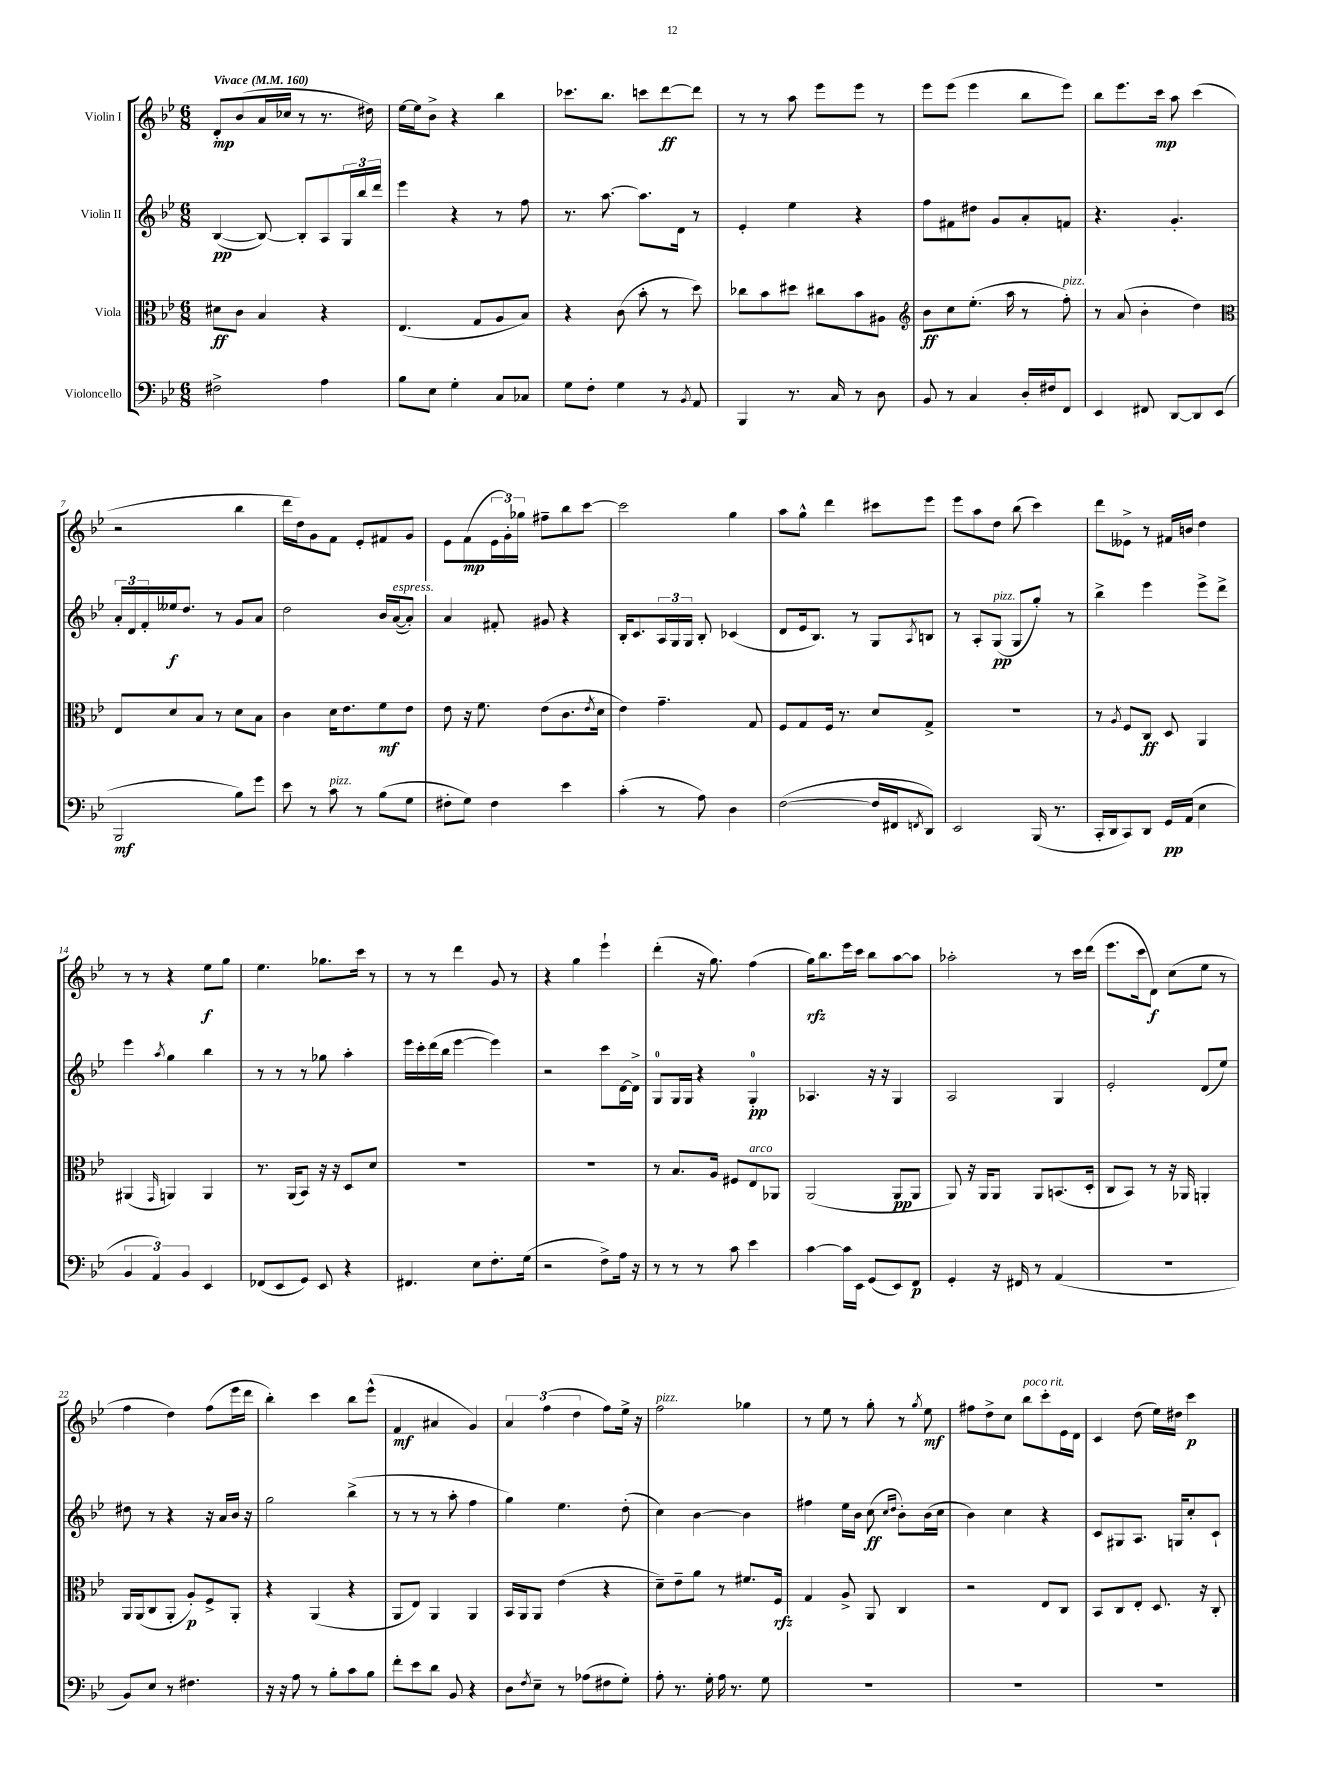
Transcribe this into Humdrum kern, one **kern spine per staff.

**kern	**kern	**kern	**kern
*staff4	*staff3	*staff2	*staff1
*clefF4	*clefC3	*clefG2	*clefG2
*k[b-e-]	*k[b-e-]	*k[b-e-]	*k[b-e-]
*M6/8	*M6/8	*M6/8	*M6/8
*MM160	*MM160	*MM160	*MM160
2F#^\	8d#\L	([4B-/	8d'/L
.	8c\J	.	(8b-/
.	4B-/	8B-/_)	16a/L
.	.	.	16cc-/JJ
.	.	8B-'/]L	8r
4A\	4r	8A/	8.r
.	.	24G/L	.
.	.	24bb-/	.
.	.	.	16dd#\)
.	.	24ddd/JJ	.
=	=	=	=
8B-\L	(4.E-/	4eee-\	[16ee-\LL
.	.	.	16ee-\]J
8E-\J	.	.	8b-^\J
4G'\	.	4r	4r
.	8G/L	.	.
8C/L	8A/	8r	4bb-\
8C-/J	8B-/J)	8ff\	.
=	=	=	=
8G\L	4r	8.r	8.ccc-\L
8F'\J	.	.	.
.	.	[8.aa\	8.bb-\J
4G\	(8c\	.	.
.	8b-'\	8.aa\]L	8ccc\L
8r	8r	.	[8ddd\
.	.	16d\Jk	.
8qBB-/	.	.	.
8AA/	8dd\)	8r	8ddd\]J
=	=	=	=
4BBB-/	8cc-\L	4e-'/	8r
.	8b-\	.	8r
8.r	8dd#\J	4ee-\	8aa\
.	8cc#\L	.	8eee-\L
16C/	.	.	.
8r	8b-\	4r	8eee-\J
8D\	8A#\J	.	8r
=	=	=	=
*	*clefG2	*	*
8BB-/	8b-\L	8ff\L	8eee-\L
8r	8cc\	8f#\	(8eee-\J
4C/	(8.ee-'\J	8dd#\J	4eee-\
.	.	8g/L	.
.	16aa\	.	.
16D'/LL	8r	8a'/	8bb-\L
16F#/J	.	.	.
8FF/J	8ff'\)	8f/J	8eee-\J)
=	=	=	=
4EE-/	8r	4.r	8bb-\L
.	(8a/	.	8.eee-\
8FF#/	4b-'\	.	.
.	.	.	16ccc\Jk
[8DD/L	.	4.g'/	8aa\
8DD/]	4dd\)	.	(4ccc\
(8EE-/J	.	.	.
=	=	=	=
*	*clefC3	*	*
2BBB-/	8E-/L	24a'/LL	2r
.	.	24d/	.
.	.	24f'/	.
.	8d/	16ee--/J	.
.	.	8.dd/J	.
.	8B-/J	.	.
.	8r	8r	.
8B-\L)	8d\L	8g/L	4bb-\
8g\J	8B-\J	8a/J	.
=	=	=	=
8e-\	4c\	2dd\	16ddd\LL
.	.	.	16dd\J)
8r	.	.	8g\
8c\	16d\LK	.	8f\J
.	8.e-\	.	.
8r	.	.	8e-'/L
(8B-\L	8f\	16b-/LL	8f#/
.	.	([16a/J	.
8G\J	8e-\J	8a'/]J)	8g/J
=	=	=	=
8F#'\L	8e-\	4a/	8e-\L
8G\J)	16r	.	(8f\
.	8.f\	.	.
4F#\	.	8f#'/	24e-\L
.	.	.	24g'\)
.	.	.	24gg-\JJ
.	(8e-\L	8g#/	8ff#~\L
4e-\	8.c\	4r	8bb-\
.	.	.	[8ccc\J
.	8qe-/	.	.
.	16d\Jk	.	.
=	=	=	=
(4c'\	4e-\)	16B-'/LK	2ccc\]
.	.	8.c/	.
8r	4.g~\	24A/L	.
.	.	24G/	.
.	.	24G/JJ	.
8A\)	.	8B-'/	.
4D\	.	(4c-/	4gg\
.	8G/	.	.
=	=	=	=
([2F\	8F/L	8d/L	8aa\L
.	8G/	16e-/k	8gg^^\J
.	.	8.B-/J)	.
.	16F/Jk	.	4ddd\
.	8.r	.	.
.	.	8r	.
16F/]LL	8d/L	8G/L	8ccc#\L
16FF#/J	.	.	.
8qFF/	.	8qA/	.
8DD/J)	8G^/J	8B/J	8eee-\J
=	=	=	=
2EE-/	2.r	8r	8eee-\L
.	.	8A'/L	8aa\
.	.	(8G/J	8dd\J
.	.	8G/L	(8bb-\
(16BBB-/	.	8gg'/J)	4ccc\)
8.r	.	.	.
.	.	8r	.
=	=	=	=
16CC'/LL	8r	4bb-^\	8ddd\L
16DD/J	.	.	.
.	8qA/	.	.
8CC/)	8F/L	.	8e--^\J
8DD/J	8C/J	4eee-\	8r
16GG/LL	8D/	.	16f#/LL
(16AA/JJ	.	.	16b/JJ
4E-\	4AA/	8eee-^\L	4dd\
.	.	8ddd^\J	.
=	=	=	=
6BB-/	(4AA#/	4eee-\	8r
.	.	.	8r
6AA/)	.	.	.
.	16qqGG/	8qaa/	.
.	4AA/)	4gg\	4r
6BB-/	.	.	.
4EE-/	4AA/	4bb-\	8ee-\L
.	.	.	8gg\J
=	=	=	=
(8FF-/L	8.r	8r	4.ee-\
8EE-/	.	8r	.
.	(16AA/LK	.	.
8GG/J)	8BB-/J)	8r	.
8EE-/	16r	8gg-\	8.gg-\L
.	16r	.	.
4r	8D/L	4aa'\	.
.	.	.	16ccc\Jk
.	8d/J	.	8r
=	=	=	=
4.FF#/	2.r	16eee-\LL	8r
.	.	16ccc'\	.
.	.	(16ddd\	8r
.	.	16bb-\JJ	.
.	.	[4eee-\	4ddd\
8E-\L	.	.	.
8.F'\	.	4eee-\])	8g/
.	.	.	8r
(16G\Jk	.	.	.
=	=	=	=
2r	2.r	2r	4r
.	.	.	4gg\
8F^\L)	.	8ccc\L	4eee-`\
16A\Jk	.	[16d\L	.
16r	.	16d^\]JJ	.
=	=	=	=
8r	8r	8G/L	(4ddd'\
8r	8.B-/L	16G/L	.
.	.	16G/JJ	.
8r	.	4r	16r
.	16A/Jk	.	8.gg\)
8c\	8F#/L	.	.
4e-\	8E-/	4G'/	(4ff\
.	8AA-/J	.	.
=	=	=	=
[4c\	(2AA/	4.A-/	16gg\LK)
.	.	.	8.bb-\
16c\]LL	.	.	16eee-\L
16EE-\JJ	.	.	16ccc\JJ
(8GG/L	.	16r	8bb-\L
.	.	16r	.
8EE-/)	8AA/L	4G/	[8aa\
8FF/J	8AA/J	.	8aa\]J
=	=	=	=
4GG'/	8AA/)	2A/	2aa-'\
.	16r	.	.
.	16AA/LK	.	.
16r	8AA/J	.	.
16FF#/	.	.	.
8r	8AA/L	.	.
(4AA/	(8.BB/	4G/	8r
.	.	.	16ccc\LL
.	16D'/Jk	.	(16ddd\JJ
=	=	=	=
2.r	8C/L	2e-'/	8.eee-\L
.	8BB-/J)	.	.
.	.	.	16ccc\k
.	8r	.	8d\J)
.	16r	.	(8cc\L
.	16AA-/	.	.
.	4AA'/	(8d/L	8ee-\J
.	.	8ee-/J)	8r
=	=	=	=
8BB-/L)	16AA/LL	8dd#\	4ff\
.	(16AA/J	.	.
8E-/J	8C/	8r	.
8r	8AA'/J	4r	4dd\)
4.F#\	8A'/L)	.	.
.	8F^/	16r	(8ff\L
.	.	16a/LL	.
.	8AA'/J	16b-/JJ	16eee-\L
.	.	16r	16ddd\JJ
=	=	=	=
16r	4r	2gg\	4bb-'\)
16r	.	.	.
8A\	.	.	.
8r	(4AA/	.	4ccc\
8B-'\L	.	.	.
8c\	4r	(4bb-^\	8bb-\L
8B-\J	.	.	(8eee-^^\J
=	=	=	=
8f'\L	8AA/L	8r	4f/
8e-\	8E-/J)	8r	.
8d\J	4AA/	8r	4a#/
8BB-/	.	8aa'\	.
4r	4AA/	4ff\	4g/)
=	=	=	=
8D\L	16BB-/LL	4gg\)	6a/
.	16AA/J	.	.
8qF/	.	.	.
8E-~\J	8AA/J	.	.
.	.	.	(6ff\
8r	(4e-\	4.ee-\	.
.	.	.	6dd\
(8A-\L	.	.	.
8F#\	4r	.	8ff\L)
8G'\J)	.	(8dd'\	16ee-^\Jk
.	.	.	16r
=	=	=	=
8A'\	8d~\L)	4cc\)	2ff\
8.r	8e-~\	.	.
.	8a\J	[4b-\	.
16G'\	.	.	.
16A\	8r	.	.
8.r	.	.	.
.	8.f#/L	4b-\]	4gg-\
8G\	.	.	.
.	16F/Jk	.	.
=	=	=	=
2.r	4G/	4ff#\	8r
.	.	.	8ee-\
.	8A^/	16ee-\LL	8r
.	.	16b-\JJ	.
.	8AA/	(8cc\	8gg'\
.	.	16qqcc/LL	.
.	.	16qqdd/JJ	.
.	4C/	8b-'\L)	8r
.	.	.	8qgg/
.	.	(16b-\L	8ee-\
.	.	16cc\JJ	.
=	=	=	=
2.r	2r	4b-\)	8ff#\L
.	.	.	8dd^\
.	.	4cc\	8cc\J
.	.	.	8bb-\L
.	8E-/L	4r	8ccc'\
.	8C/J	.	16e-\L
.	.	.	16d\JJ
=	=	=	=
2.r	8BB-/L	8c/L	4c/
.	8C/	8G#/	.
.	8E-'/J	8.A/J	(8dd\
.	8.D/	.	16ee-\LL)
.	.	16G/LK	16dd#\JJ
.	.	8cc'/	4ccc\
.	16r	.	.
.	8C'/	8c`/J	.
==	==	==	==
*-	*-	*-	*-
